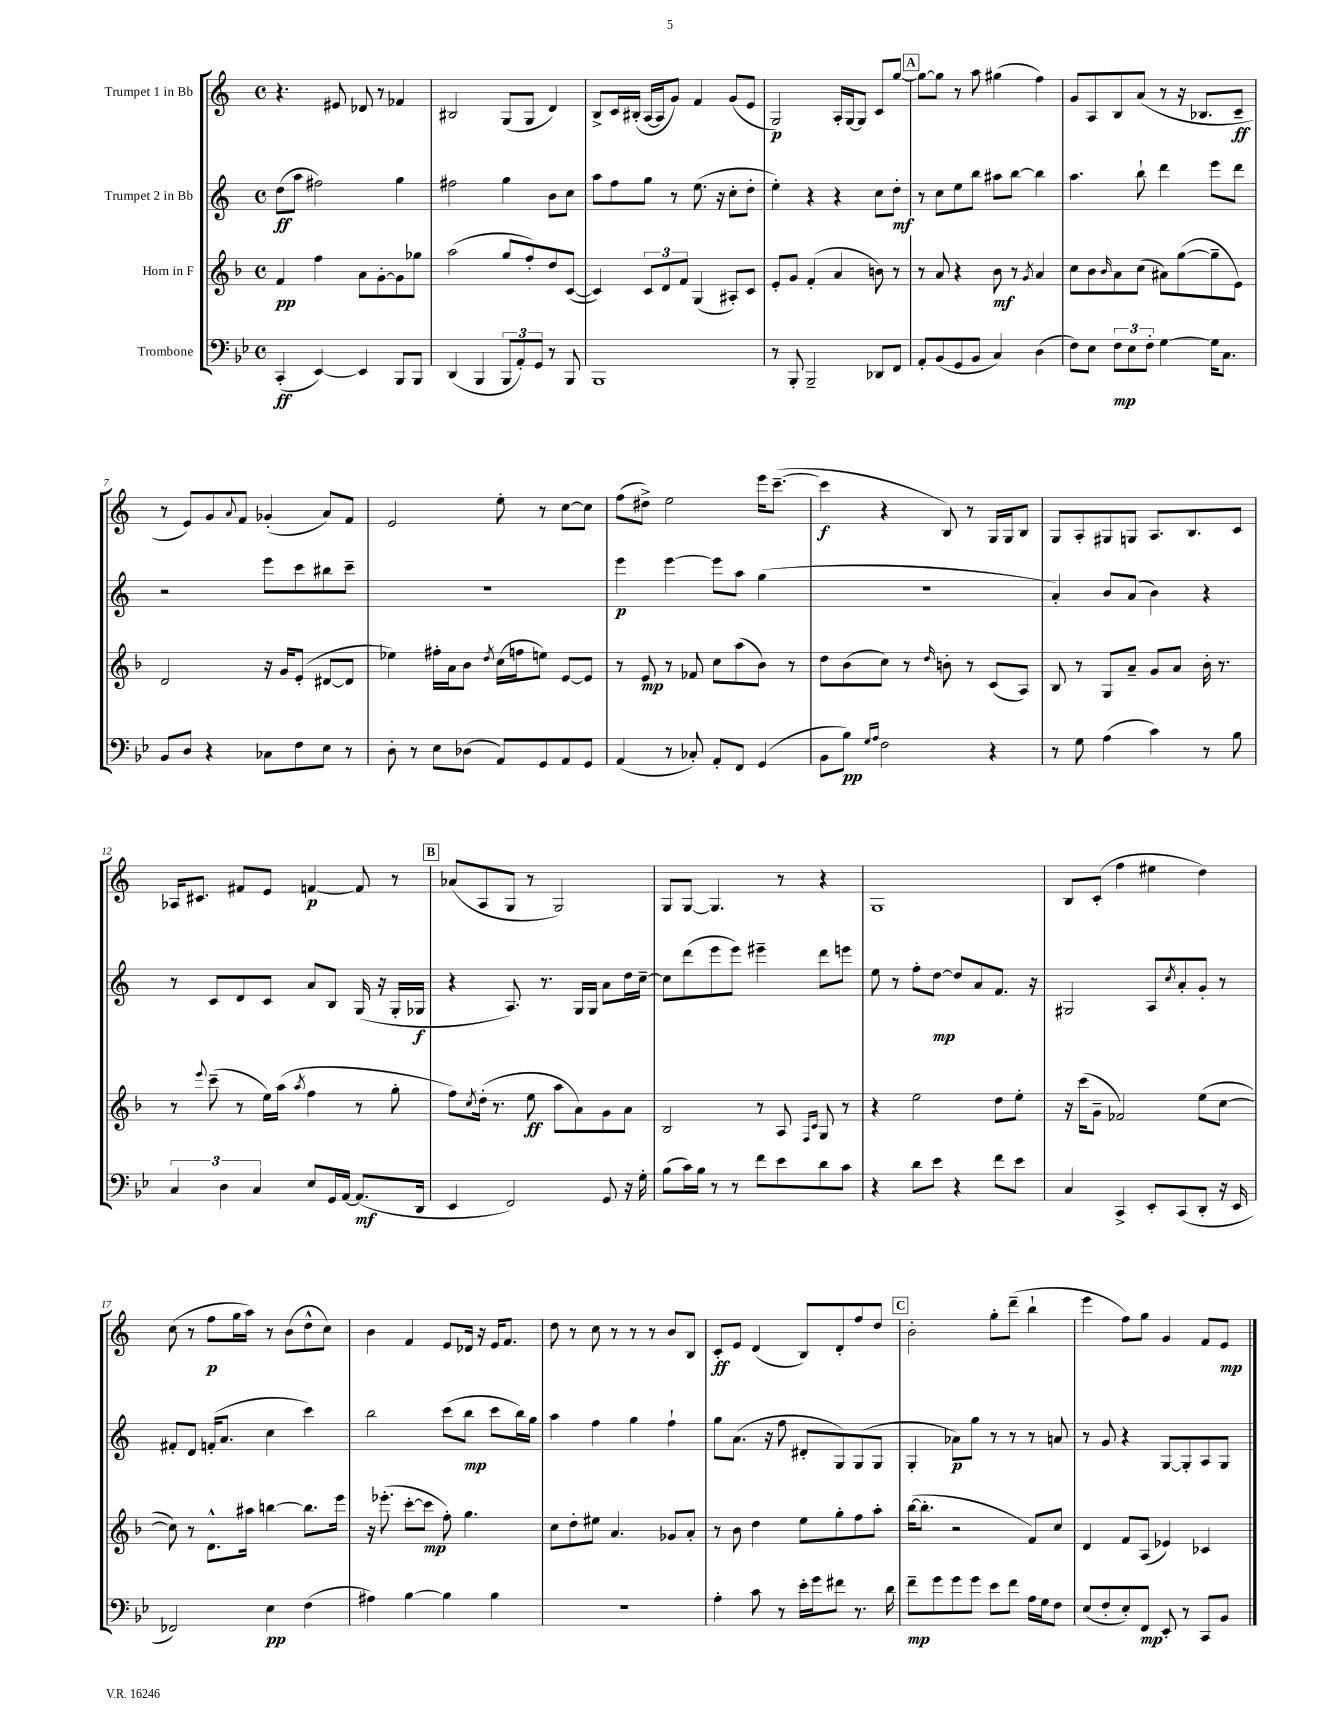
<<
\new StaffGroup <<
\new Staff = "s0" \with { instrumentName = "Trumpet 1 in Bb" } {
    \clef treble \key c \major \defaultTimeSignature \time 4/4
    r4. eis'8 des'8 r8 fes'4 |
    bis2 g8( g8 d'4) |
    b8-> c'16 bis16-.( a16~ a16 g'8) f'4 g'8( e'8 |
    g2\p) a16-. g16~ g8 c'8 g''8~ |
    \mark \markup { \box "A" } g''8~ g''8 r8 a''8 gis''4( f''4) |
    g'8 a8 b8 a'8( r8 r16 bes8. c'8--\ff |
    r8 e'8) g'8 \appoggiatura { a'8 } f'8 ges'4-.( a'8) f'8 |
    e'2 e''8-. r8 c''8~ c''8 |
    f''8( dis''8->) e''2 e'''16 c'''8.~--( |
    c'''4\f r4 b8) r8 g16 g16 b8 |
    g8 a8-. gis8 g8 a8. b8. c'8 |
    aes16 cis'8. fis'8 e'8 f'4~\p f'8 r8 |
    \mark \markup { \box "B" } aes'8( a8 g8 r8 g2) |
    g8 g8~ g4. r8 r4 |
    g1 |
    b8 c'8-.( f''4 eis''4 d''4) |
    c''8( r8 f''8\p g''16 a''16) r8 b'8( d''8-^ c''8) |
    b'4 f'4 e'8 des'16 r16 e'16 f'8. |
    d''8 r8 c''8 r8 r8 r8 b'8 b8 |
    c'8-.\ff e'8 d'4( b8) d'8-. f''8 d''8 |
    \mark \markup { \box "C" } b'2-. g''8-. d'''8--( b''4-! |
    e'''4 f''8) g''8 g'4 f'8 e'8\mp \bar "|." |
}
\new Staff = "s1" \with { instrumentName = "Trumpet 2 in Bb" } {
    \clef treble \key c \major \defaultTimeSignature \time 4/4
    d''8\ff( a''8 fis''2) g''4 |
    fis''2 g''4 b'8 c''8 |
    a''8 f''8 g''8 r8 e''8.( r16 c''8-. d''8-. |
    e''4-.) r4 r4 c''8 d''8-.\mf |
    \mark \markup { \box "A" } r8 c''8 e''8 b''8 ais''8 b''8~ b''4 |
    a''4. b''8-! d'''4 e'''8 d'''8 |
    r2 e'''8 c'''8 bis''8 c'''8-- |
    R1 |
    e'''4\p e'''4~ e'''8 a''8 g''4( |
    R1 |
    a'4-.) b'8 a'8( b'4) r4 |
    r8 c'8 d'8 c'8 a'8 b8 g16( r16 g16-. ges16\f |
    \mark \markup { \box "B" } r4 a8.) r8. g16 g16 a'8 d''16 c''16~-- |
    c''8 d'''8( e'''8 e'''8) eis'''4-- d'''8 e'''8 |
    e''8 r8 f''8-. d''8~\mp d''8 a'8 f'8. r16 |
    gis2 a8 \acciaccatura { c''8 } a'8-. g'8-. r8 |
    fis'8-. d'8 f'16-.( a'8. c''4 c'''4) |
    b''2 c'''8( b''8\mp c'''8 b''16) g''16 |
    a''4 f''4 g''4 f''4-! |
    g''8 a'8.( r16 f''8 dis'8-. g8) g8( g8 |
    \mark \markup { \box "C" } g4-. aes'8\p) g''8 r8 r8 r8 a'8 |
    r8 g'8 r4 g8~ g8-. a8 g8 \bar "|." |
}
\new Staff = "s2" \with { instrumentName = "Horn in F" } {
    \clef treble \key f \major \defaultTimeSignature \time 4/4
    f'4\pp f''4 a'8 g'8~-. g'8 ges''8 |
    a''2( g''8 f''8-.) d''8 c'8~( |
    c'4) \tuplet 3/2 { c'8 d'8 f'8 } g4( ais8-.) c'8 |
    e'8-. g'8 f'4-.( a'4 b'8) r8 |
    \mark \markup { \box "A" } r8 a'8 r4 bes'8\mf r8 \acciaccatura { g'8 } a'4 |
    c''8 bes'8 \grace { bes'16 } a'8 c''8( ais'8) g''8~( g''8-- e'8) |
    d'2 r16 g'16 e'8-.( dis'8~ dis'8 |
    ees''4) fis''16-. a'16 bes'8 \acciaccatura { d''8 } c''16( f''16 e''8) e'8~ e'8 |
    r8 e'8\mp r8 fes'8 c''8 a''8( bes'8) r8 |
    d''8 bes'8( c''8) r8 \grace { d''16 } b'8-. r8 c'8( a8) |
    bes8 r8 g8 a'8-- g'8 a'8 bes'16-. r8. |
    r8 \appoggiatura { e'''8 } c'''8--( r8 e''16) a''16( \acciaccatura { a''8 } f''4 r8 g''8-. |
    \mark \markup { \box "B" } f''8) \acciaccatura { c''8 } d''16-.( r8. e''8\ff a''8 a'8) g'8 a'8 |
    bes2 r8 a8 \grace { f16 c'16 } g8 r8 |
    r4 e''2 d''8 e''8-. |
    r16 c'''16( g'8-- fes'2) e''8( c''8~ |
    c''8) r8 d'8.-^ ais''16 b''4~ b''8. e'''16 |
    r16 ees'''8.-.( c'''8~-. c'''8\mp f''8-.) g''4. |
    c''8 d''8-. eis''8 a'4. ges'8 a'8-. |
    r8 bes'8 d''4 e''8 g''8-. f''8 a''8-. |
    \mark \markup { \box "C" } bes''16~( bes''8.-. r2 f'8) c''8 |
    d'4 f'8 a8( ees'4) ces'4 \bar "|." |
}
\new Staff = "s3" \with { instrumentName = "Trombone" } {
    \clef bass \key bes \major \defaultTimeSignature \time 4/4
    c,4-.\ff( ees,4~) ees,4 bes,,8 bes,,8 |
    d,4( bes,,4 \tuplet 3/2 { bes,,8 a,8-.) g,8 } r8 bes,,8 |
    bes,,1 |
    r8 bes,,8-. bes,,2-- des,8 f,8 |
    \mark \markup { \box "A" } a,8-. bes,8( g,8 bes,8 c4) d4( |
    f8) ees8 \tuplet 3/2 { f8\mp ees8 f8-. } g4~ g16 c8. |
    bes,8 d8 r4 ces8 f8 ees8 r8 |
    d8-. r8 ees8 des8( a,8) g,8 a,8 g,8 |
    a,4( r8 ces8-.) a,8-. f,8 g,4( |
    bes,8 bes8\pp) \grace { g16 a16 } f2 r4 |
    r8 g8 a4( c'4) r8 bes8 |
    \tuplet 3/2 { c4 d4 c4 } ees8 g,16 a,16~ a,8.\mf( d,16 |
    \mark \markup { \box "B" } ees,4 f,2) g,8 r16 g16-. |
    bes8( c'16) bes16 r8 r8 f'8 ees'8 d'8 c'8 |
    r4 d'8 ees'8 r4 f'8 ees'8 |
    c4 c,4-> ees,8-. c,8( d,8-. r16 ees,16 |
    fes,2) ees4\pp f4( |
    ais4) bes4~ bes4 bes4 |
    R1 |
    a4-. c'8 r8 ees'16-. g'16 fis'8 r8. d'16 |
    \mark \markup { \box "C" } f'8--\mp g'8 g'8 g'8 ees'8 f'8 a16 g16 f8 |
    ees8( f8-. ees8-.) f,8\mp ees,8-. r8 c,8 bes,8 \bar "|." |
}
>>
>>
